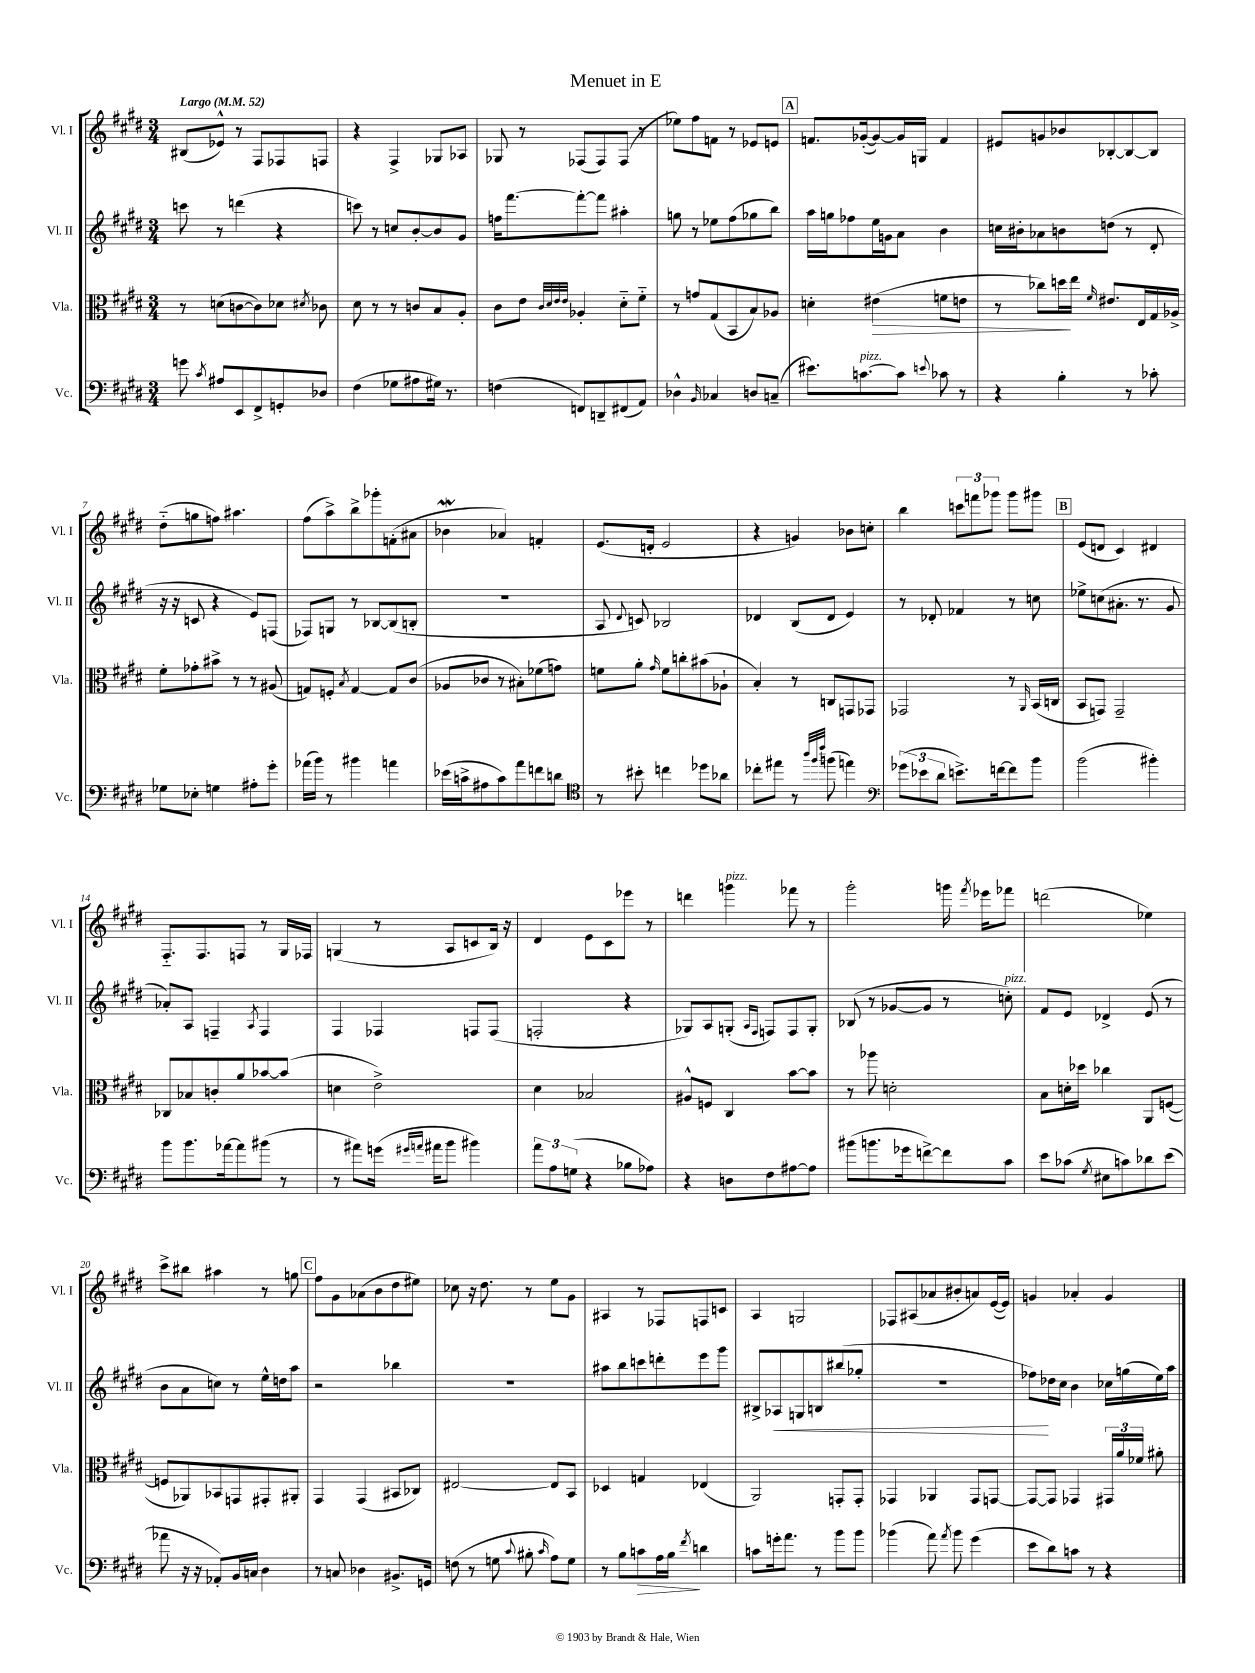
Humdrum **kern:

**kern	**kern	**kern	**kern
*staff4	*staff3	*staff2	*staff1
*clefF4	*clefC3	*clefG2	*clefG2
*k[f#c#g#d#]	*k[f#c#g#d#]	*k[f#c#g#d#]	*k[f#c#g#d#]
*M3/4	*M3/4	*M3/4	*M3/4
*MM52	*MM52	*MM52	*MM52
8g	8r	8ccc	(8B#
8qc#	.	.	.
8A#	(8d	8r	8e-^^)
8EE	[8c	(4ddd	8r
8FF#^	8c])	.	8F#
8GG'	8d-	4r	8F-
.	8qd#	.	.
8D-	8c-	.	8F
=	=	=	=
(4F#	8d#	8ccc)	4r
.	8r	8r	.
8G-	8r	8cc	4F#^
8A#	8c	[8b'	.
16G#)	8B	8b]	8G-
8.r	.	.	.
.	8A'	8g#	8A-
=	=	=	=
(4F	8c#	16ff	8G-
.	.	[8.fff#	.
.	8e	.	8r
.	32qqc#	.	.
.	32qqd#	.	.
.	32qqe	.	.
.	32qqe	.	.
8FF)	4A-'	8fff#'_	(8F-
8DD~	.	8fff#]	8F-)
(8FF#	8d#'~	4aa#'	(8F-
8AA)	8f#'~	.	8r
=	=	=	=
4D-^^	8r	8gg	8ee-)
.	8g	8r	8ff#
16qqBB	.	.	.
4C-	(8G#	8ee-	8f
.	8BB	(8ff#	8r
8D	8B)	8gg-	8e-
(8C~	8A-	8bb)	8e
=	=	=	=
8.e#)	4d'	16aa	8.f
.	.	16gg	.
.	.	8ff-	.
[8.c	.	.	([16g-'
.	(4e#	16ee	8g-_)
.	.	16g	.
8c]	.	8a	16g-]
.	.	.	16G
8qqe	.	.	.
8c-	8f	4b	4f
8r	8e	.	.
=	=	=	=
4r	8r	16cc	8e#
.	.	16b#'	.
.	8cc-)	8a-	8g
4B'	16dd	8b	8b-
.	16ee	.	.
.	16qqf#	.	.
.	8.e#	(8dd	[8B-'
8r	.	8r	8B-_
.	16E	.	.
8c-'	16G#	8d#'	8B-]
.	16A-^	.	.
=	=	=	=
8G-	8f#'	16r	(8dd#'~
.	.	16r	.
8E-'	8g-'	8c	8gg
4G	8b#^	4r	8ff)
.	8r	.	4.aa#
8A#'	8r	8e)	.
8g#'	(8A#	(8F	.
=	=	=	=
(16a-	8G)	8F-)	(8ff#
16b)	.	.	.
8r	8F'	8G	8aa^)
.	8qB	.	.
4b#	[4G	8r	8bb^
.	.	[8B-	8ggg-'
4a	8G]	(8B-]	(8f'
.	(8c#	8B'	8a#
=	=	=	=
(16e-	8A-	2.r	4b-
16c^	.	.	.
8A#	8c-	.	.
8c)	8r	.	4a-)
8a	8B#')	.	.
8f	(8f-	.	4f'
8d	8g)	.	.
=	=	=	=
*clefC4	*	*	*
8r	8f	8A	(8.e
.	.	8qqd#	.
8b#'	8a'	8c)	.
.	.	.	16d'
.	16qqg#	.	.
4cc	8f	2B-	2e
.	8cc'	.	.
8dd-	(8b#	.	.
8a-	8A-`	.	.
=	=	=	=
8cc-'	4B')	4d-	4r
8ee#	.	.	.
8r	8r	(8B	4g)
32qqaa	.	.	.
32qqff#	.	.	.
32qqccc#	.	.	.
(8ff	8C	8d-	.
4ee)	8GG	4e)	8b-
.	8GG-	.	8cc'
=	=	=	=
*clefF4	*	*	*
(12g-	2GG-	8r	4bb
12e-	.	.	.
.	.	8d-'	.
12d#	.	.	.
8.e^)	.	4f-	12ccc
.	.	.	12fff
.	.	.	12ggg-
[16f	.	.	.
8f]	8r	8r	8ggg-
.	16qqAA	.	.
8b	(16BB	8cc	8ggg#
.	16C	.	.
=	=	=	=
(2b	8BB	8ee-^	(8e
.	8GG)	(8cc	8d
.	2GG~	8.a#'	4c#)
.	.	8.r	.
4b#')	.	.	4d#
.	.	8g#	.
=	=	=	=
8b	8C-	8a-')	8.F#'~
8.b	8B-	8A	.
.	.	.	8.F#
.	8c'	4F~	.
[16a-	.	.	.
8a-]	8a	.	8F
.	.	8qA	.
(8b#	[8b-	4F	8r
8r	(8b-]	.	16G#
.	.	.	16F-
=	=	=	=
8r	4d	4F#	(4G
8a#)	.	.	.
(16g	2e^)	4F-	8r
16qqg#	.	.	.
16qqa	.	.	.
16a#	.	.	.
8b	.	.	8A
4b#)	.	8F	8c
.	.	(8F	16B)
.	.	.	16r
=	=	=	=
12a	4d#	2F'	4d#
12A	.	.	.
(12G	.	.	.
4r	2B-	.	8e
.	.	.	8c#
8B-	.	4r	8eee-
8A-)	.	.	8r
=	=	=	=
4r	8A#^^	8G-)	4ddd
.	8F	8A	.
8D	4C#	(8G'	4ggg
.	.	16qqA	.
.	.	16qqF#	.
8F#	.	8F)	.
[8A#	[8b	8F	8fff-
8A#]	8b]	8G'	8r
=	=	=	=
(8b#	8r	(8B-	2ggg#'
8.b	8aa-	8r	.
.	2d'	[8g-	.
16g-	.	.	.
[8f^)	.	8g-]	.
8f]	.	8r	16ggg
.	.	.	8qfff#
.	.	.	16eee-
8c#	.	8cc')	8fff-
=	=	=	=
8e	8B	8f#	(2ddd
(8c-	16d'	8e	.
.	16dd-	.	.
8qG#	.	.	.
8E#	4cc-	4d-^	.
8c)	.	.	.
8d-	8AA	(8e	4ee-)
(8e	([8F	8r	.
=	=	=	=
8a-	8F]	8b	8ccc#^
16r	8AA-)	8a	8bb#
16r	.	.	.
8AA-')	8BB-	8cc)	4aa#
16BB	8GG	8r	.
16C	.	.	.
4D#	8GG#'	16ee^^	8r
.	.	16dd	.
.	8AA#'	8aa	8gg
=	=	=	=
8r	4GG#	2r	8ff#
8C	.	.	8g#
4D-	(4GG#	.	(8a-
.	.	.	8b
8.BB#^	8BB#	4bb-	8dd#
.	8C-)	.	8ee#)
16GG	.	.	.
=	=	=	=
(8F	[2E#	2.r	8cc-
8r	.	.	16r
.	.	.	8.dd#
8G	.	.	.
8qqc#	.	.	.
8B#'	.	.	8r
16qqc#	.	.	.
8A)	8E#]	.	8ee
8G	8BB	.	8g#
=	=	=	=
8r	4D-	8aa#	4A#
8B	.	8bb	.
8c	4G	8ccc	8r
16A	.	8ddd'	8F-
16B	.	.	.
8qf#	.	.	.
4d	(4E-	8eee	8F
.	.	8ggg#	8c
=	=	=	=
8c	2AA)	8B#^	4A
16g'	.	8A-	.
8.a	.	.	.
.	.	8G	2G
8r	.	8B	.
8b	8GG'	(8bb#	.
8b	8GG'	8gg-'	.
=	=	=	=
(4b-	4GG-	2.r	8F-
.	.	.	(8A#
8a)	4AA-	.	8a-
8qa	.	.	.
8b-	.	.	8b#'
(4g#	8GG-	.	8a)
.	[8GG	.	([16e
.	.	.	16e])
=	=	=	=
8e	8GG_	8ff-)	4g
8d#)	8GG]	16dd-	.
.	.	16cc#	.
8c	4GG-	4b	4a-'
8r	.	.	.
4r	24GG#	16cc-	4g
.	24a	.	.
.	.	(16gg	.
.	24f-	.	.
.	8a#'	16ee)	.
.	.	16aa	.
==	==	==	==
*-	*-	*-	*-
